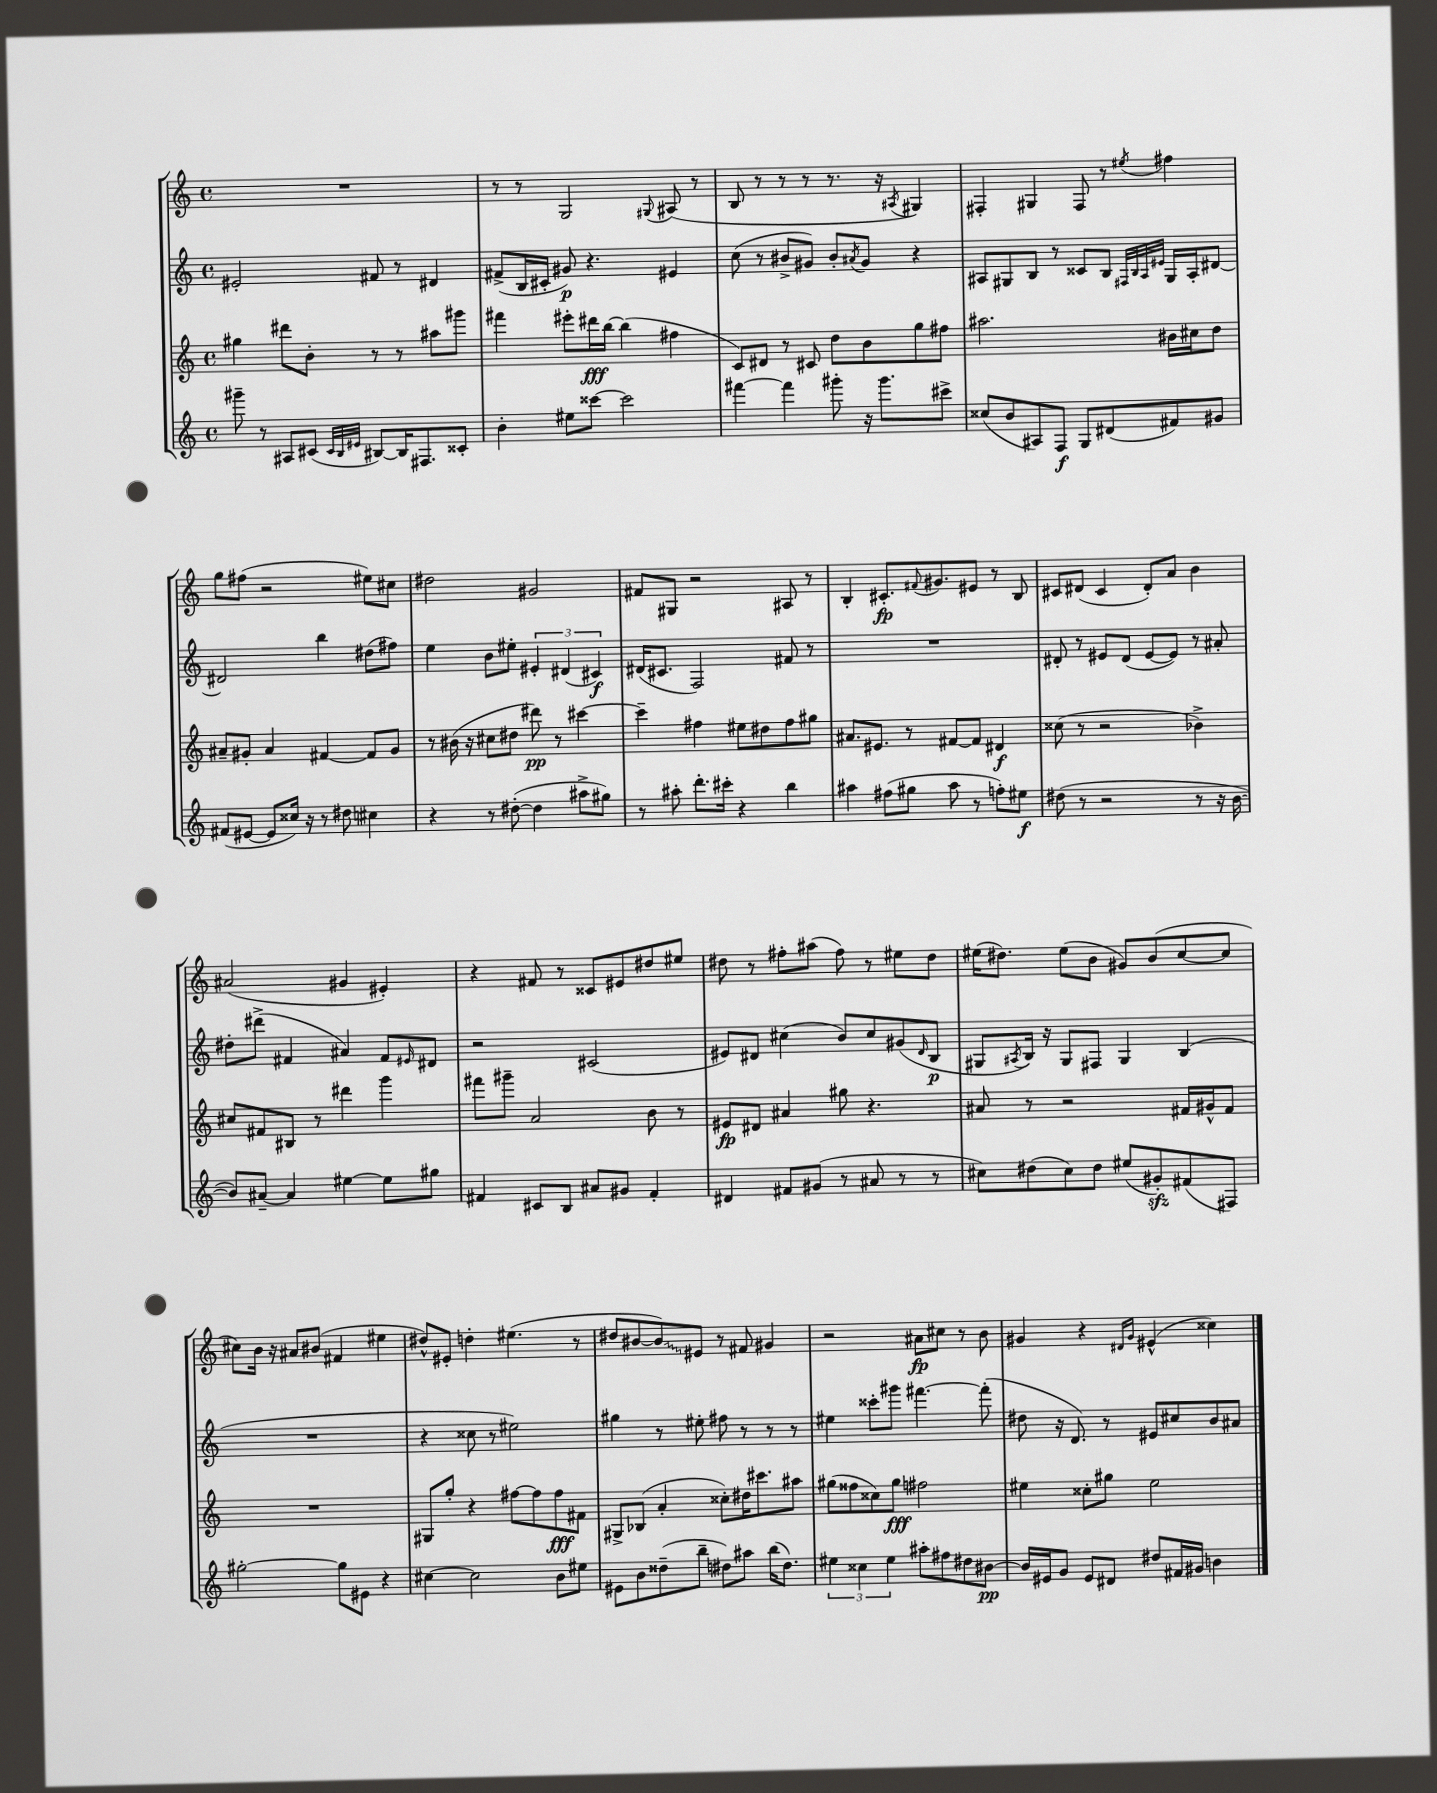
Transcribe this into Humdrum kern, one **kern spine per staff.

**kern	**kern	**kern	**kern
*staff4	*staff3	*staff2	*staff1
*clefG2	*clefG2	*clefG2	*clefG2
*k[]	*k[]	*k[]	*k[]
*M4/4	*M4/4	*M4/4	*M4/4
*met(c)	*met(c)	*met(c)	*met(c)
8ggg#~	4gg#	2e#'	1r
8r	.	.	.
8A#	8ddd#	.	.
(8c#	8b'	.	.
32qqc#	.	.	.
32qqB	.	.	.
32qqe#	.	.	.
[8B#)	8r	8f#	.
16B#]	8r	8r	.
8.F#	.	.	.
.	8aa#	4d#	.
8c##'	8ggg#	.	.
=	=	=	=
4b'	4fff#	(8f#^	8r
.	.	16B	8r
.	.	16c#'	.
8ee#	8eee#'	8g#)	2G
[8ccc##	16ddd#	4.r	.
.	[16bb	.	.
2ccc##]	(4bb]	.	.
.	.	.	8qqG#
.	4ff#	4e#	(8A#
.	.	.	8r
=	=	=	=
[4fff#	8c)	(8cc	8B
.	8d#	8r	8r
4fff#]	8r	8b#^	8r
.	8c#	8g#)	8r
8ggg#'	8dd	8b#'	8.r
.	.	8qa#	.
16r	8b	8g#	.
8.ggg#	.	.	16r
.	.	.	8qA#
.	8gg	4r	4G#)
8ccc#^	8ff#	.	.
=	=	=	=
(8cc##	2.aa#	8A#	4F#'
8b	.	8G#	.
8A#)	.	8B	4G#
8F	.	8r	.
8G	.	8c##	8F#
(8d#	.	8B	8r
.	.	32qqF#	.
.	.	32qqB	.
.	.	32qqA#	.
.	.	32qqe#	8qee#
8f#)	16b#	16G#	4ff#
.	16cc#	16A#'	.
8g#	8dd	[8d#	.
=	=	=	=
(8f#	8a#~	2d#]	8gg
[8e#	8g#'	.	(8ff#
8e#]	4a#	.	2r
16cc##)	.	.	.
16r	.	.	.
8r	[4f#	4bb	.
8dd#	.	.	.
4cc#	8f#]	(8dd#	8ee#)
.	8g#	8ff#)	8cc#
=	=	=	=
4r	8r	4ee	2dd#
.	(16b#	.	.
.	16r	.	.
8r	8cc#	8b	.
([8dd#'	8dd#	8ee#'	.
4dd#]	8ddd#)	6e#'	2g#
.	8r	.	.
.	.	(6d#	.
8aa#^	[4ccc#	.	.
.	.	6c#)	.
8gg#)	.	.	.
=	=	=	=
8r	4ccc#~]	(16d#	8f#
.	.	8.c#	.
8aa#'	.	.	8G#
8.ddd'	4ff#	2F)	2r
16ccc#'	.	.	.
4r	8ee#	.	.
.	8dd#	.	.
4bb	8ff#	8f#	8A#
.	8gg#	8r	8r
=	=	=	=
4aa#	8.a#	1r	4B'
.	8.e#	.	.
(8ff#	.	.	8.c#'
8gg#	8r	.	.
.	.	.	8qqf#
.	.	.	8.g#
8aa#	[8f#	.	.
8r	8f#]	.	8e#
8ff')	4d#	.	8r
8ee#	.	.	8B
=	=	=	=
(8dd#	(8cc##	8d#'	8c#
8r	8r	8r	(8d#
2r	2r	8e#	4c#
.	.	(8d#	.
.	.	[8e#	8d#')
.	.	8e#])	8a
8r	4b-^)	8r	4b
16r	.	8a#'	.
[16b	.	.	.
=	=	=	=
8b])	8cc#	8dd#'	(2a#
[8a#~	8f#	(8ddd#^	.
4a#]	8B#	4f#	.
.	8r	.	.
[4ee#	4ddd#	4a#)	4g#
8ee#]	4ggg	8f#	4e#')
.	.	16qqe#	.
8gg#	.	8d#	.
=	=	=	=
4f#	8fff#	2r	4r
.	8ggg#~	.	.
8c#	2a	.	8f#
8B	.	.	8r
8a#	.	(2c#	8c##
8g#	.	.	8e#
4f#'	8b	.	8dd#
.	8r	.	8ee#
=	=	=	=
4d#	8e#	8e#)	8dd#
.	8d#	8d#	8r
8f#	4a#	(4cc#	8ff#'
(8g#	.	.	(8aa#
8r	8gg#	8b)	8ff#)
8a#	4.r	8cc#	8r
8r	.	(8g#	8ee#
.	.	16qqd#	.
8r	.	8B	8dd#
=	=	=	=
8cc#)	8a#	8G#	(16ee#
.	.	.	8.dd#)
.	.	8qA#	.
(8dd#	8r	16B)	.
.	.	16r	.
8cc#)	2r	8G#	(8ee#
8dd#	.	8F#	8b
(8ee#	.	4G#	8g#)
8g#')	.	.	(8b
(8f#	16f#	(4B	[8cc
.	16g#^^	.	.
8F#)	8f#	.	8cc]
=	=	=	=
[2gg#'	1r	1r	8cc#)
.	.	.	16b
.	.	.	16r
.	.	.	8a#
.	.	.	(8b#
8gg#]	.	.	4f#
8e#	.	.	.
4r	.	.	4ee#
=	=	=	=
[4cc#	8G#	4r	8dd#^^)
.	8gg'	.	8e#'
2cc#]	4r	8cc##	4dd'
.	.	8r	.
.	[8ff#	2ee#)	(4.ee#
.	8ff#]	.	.
8b	8ff#	.	.
8ee#	8f#	.	8r
=	=	=	=
8e#	8G#^	4gg#	8dd#
8b	(8B-	.	[8b#
(8dd##~	4a'	8r	8b#])
8bb~	.	8ee#'	8e#
8dd#)	8cc##')	8ff#	8r
8aa#	16dd#	8r	8f#
.	8.ccc#	.	.
(16bb	.	8r	4g#
8.dd#)	.	.	.
.	8aa#	8r	.
=	=	=	=
6ee#	(8gg#	4ee#	2r
.	8ff##	.	.
6cc##	.	.	.
.	8cc##)	8ccc##'	.
6ee#	.	.	.
.	8gg#	8ggg#	.
8aa#'	2ff#	[4.fff#	8a#
8ff#	.	.	8cc#
8dd#	.	.	8r
[8b#	.	(8fff#']	8b
=	=	=	=
16b#]	4ee#	8dd#	4g#
16e#	.	.	.
8g	.	16r	.
.	.	8.d)	.
8e#	8cc##'	.	4r
8d#	8gg#	8r	.
.	.	.	16qqd#
.	.	.	16qqg#
8dd#	2ee#	8e#	(4e#^^
16f#	.	8cc#	.
16g#	.	.	.
4b	.	8b	4cc##)
.	.	8a#	.
==	==	==	==
*-	*-	*-	*-
